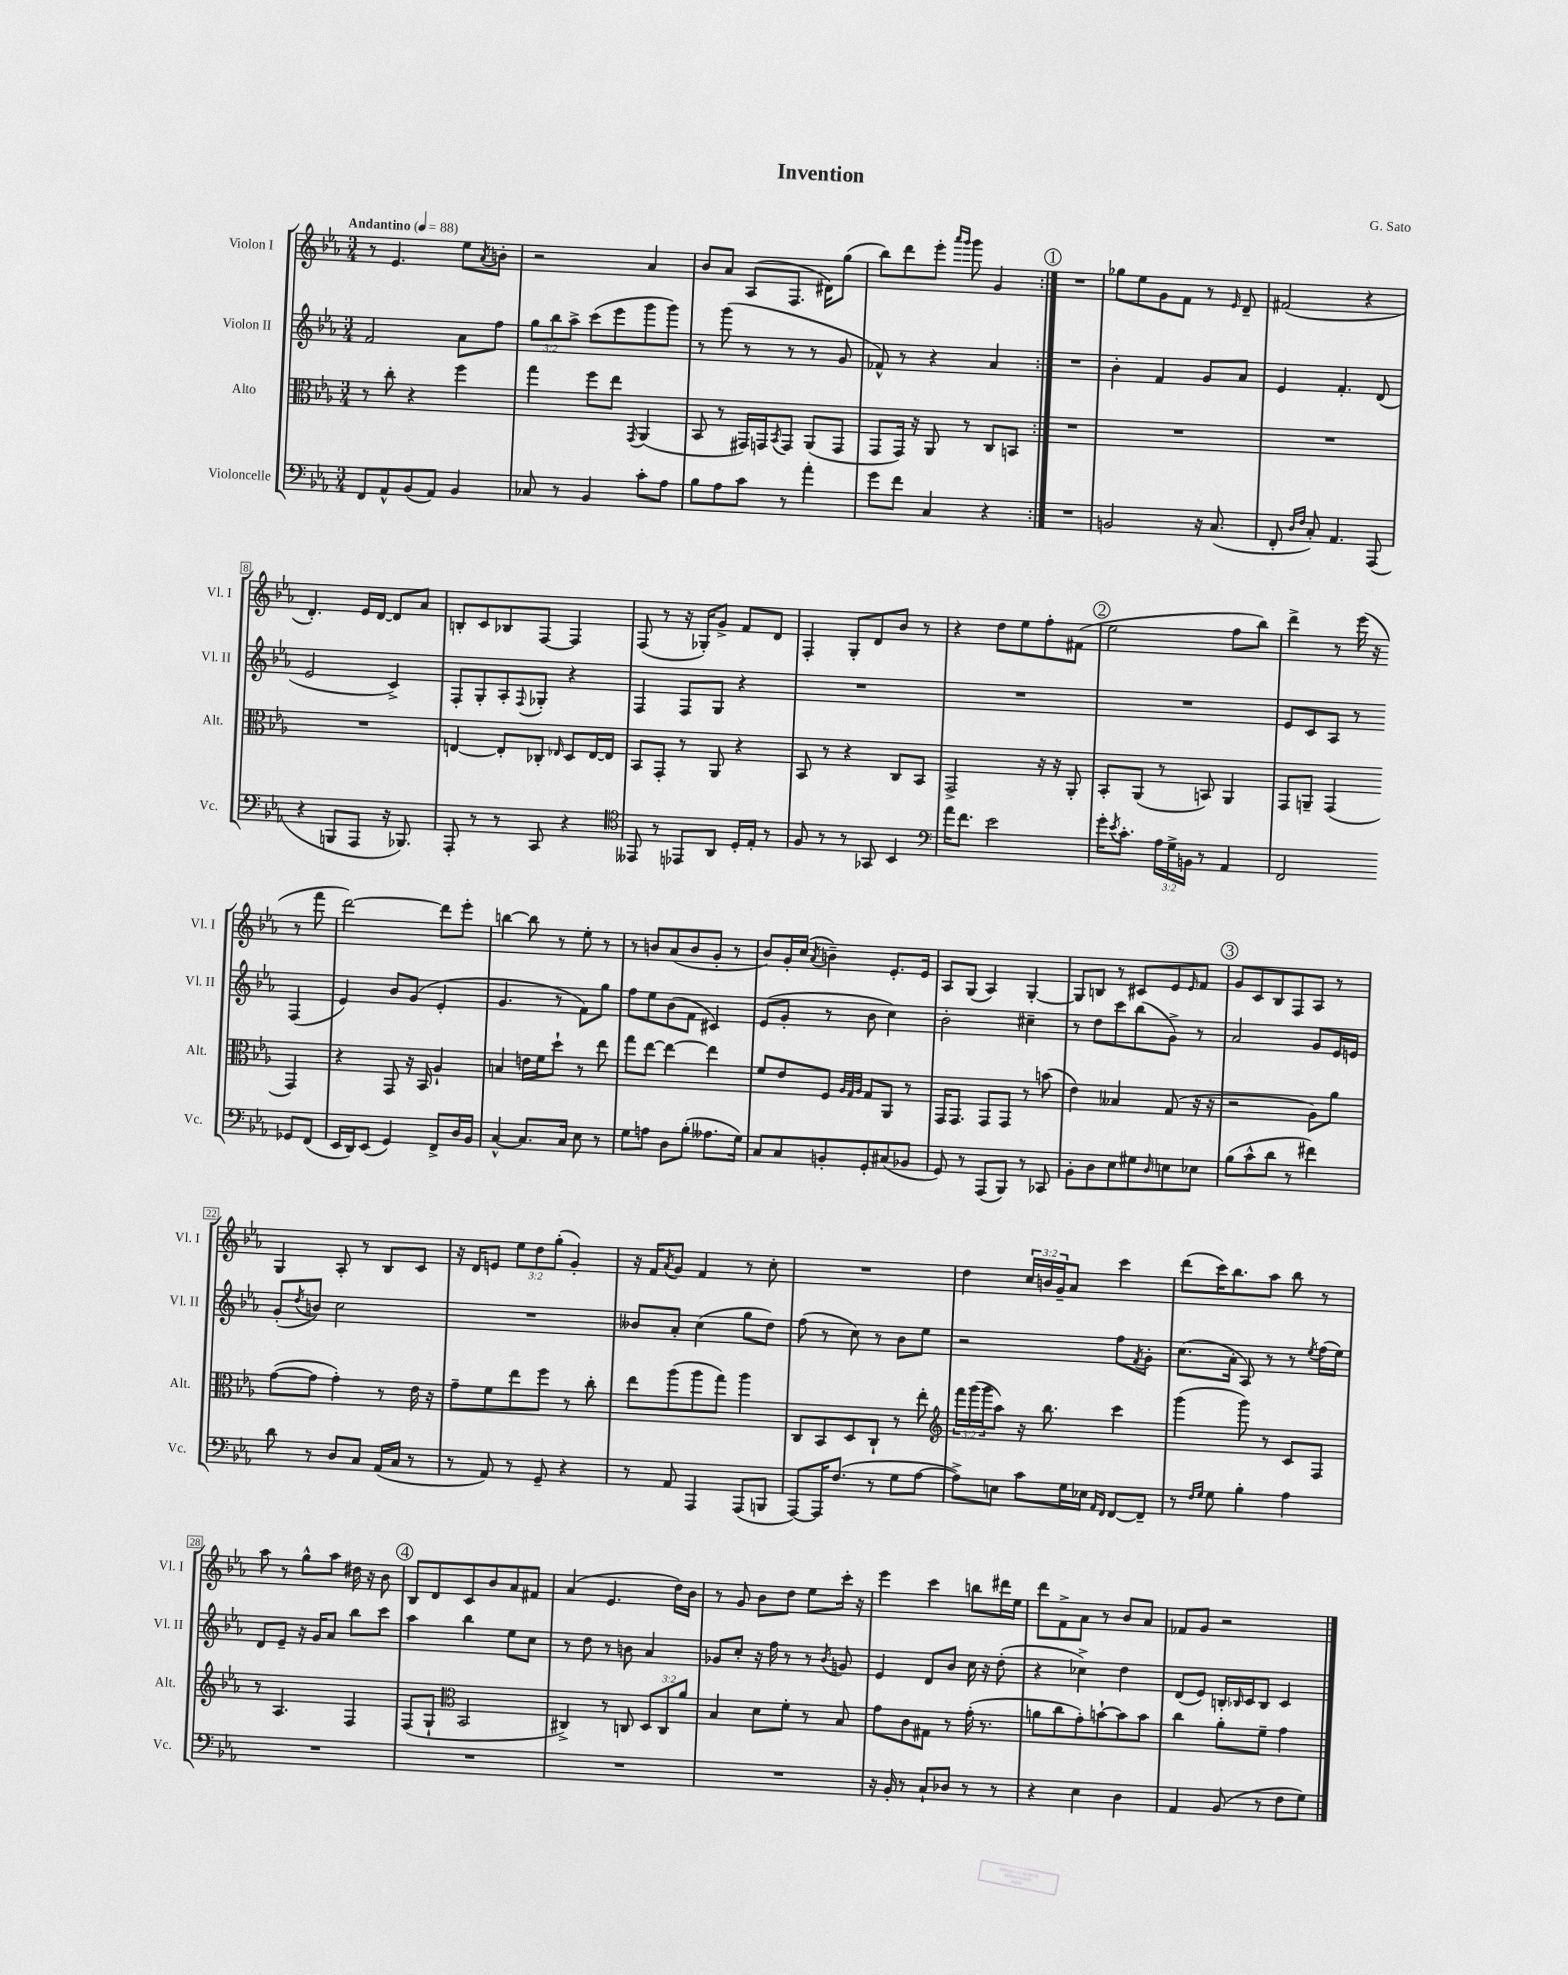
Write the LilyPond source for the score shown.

\header { title = "Invention" composer = "G. Sato" }
<<
\new StaffGroup <<
\new Staff = "s0" \with { instrumentName = "Violon I" shortInstrumentName = "Vl. I" } {
    \clef treble \key ees \major \numericTimeSignature \time 3/4 \override Staff.TupletNumber.text = #tuplet-number::calc-fraction-text \tempo "Andantino" 4 = 88
    \repeat volta 2 { r8 ees'4. ees''8 \acciaccatura { aes'8 } b'8-. |
    r2 aes'4 |
    bes'8 aes'8 aes8( f8. dis'16) g''8( |
    bes''8) d'''8 ees'''8-. \grace { aes'''16 g'''16 } g'''8 g'4 | }
    \mark \markup { \circle "1" } R2. |
    ges''8 ees''8 g'8 f'8 r8 \grace { ees'16 } d'8-- |
    fis'2( r4 |
    d'4.-.) ees'16 d'16~ d'8 aes'8 |
    b8-. c'8 bes8 f8~ f4 |
    f8( r8 r16 ges16-.) g'8-> f'8 d'8 |
    f4-. g8-. d'8 bes'8 r8 |
    r4 d''8 ees''8 f''8-. fis'8( |
    \mark \markup { \circle "2" } ees''2 f''8 bes''8) |
    d'''4-> r8 ees'''16( r16 r8 f'''8 |
    d'''2~) d'''8 ees'''8-. |
    b''4~ b''8 r8 ees''8-. r8 |
    r8 b'8 aes'8( b'8 g'8-. r8 |
    bes'8) g'16-. c''16( \acciaccatura { aes'8 } b'4--) ees'8.-. ees'16 |
    aes8 g8( aes4) g4~-. |
    g8 b8 r8 cis'8 ees'8 \grace { ees'16 } f'8 |
    \mark \markup { \circle "3" } g'8 c'8 bes8 f8 aes8 r8 |
    g4 aes8-. r8 bes8 c'8 |
    r16 d'16 e'8 \tuplet 3/2 { ees''8 d''8 g''8-.( } g'4-.) |
    r16 f'16 \acciaccatura { aes'8 } g'8 f'4 r8 c''8-. |
    R2. |
    d''4 \tuplet 3/2 { c''16 b'16 g'16-- } aes'8 c'''4 |
    d'''8( c'''16) bes''8. aes''8 bes''8 r8 |
    aes''8 r8 g''8-^ aes''8 dis''16 r16 bes'8 |
    \mark \markup { \circle "4" } bes8 d'8 c'8 bes'8 aes'8 fis'8 |
    aes'4( ees'4. d''16) bes'16 |
    r8 g'8 bes'8 d''8 ees''8 c'''16-. r16 |
    ees'''4 c'''4 b''8 dis'''16 ees''16 |
    d'''8 f'8-> aes'8 r8 bes'8 aes'8 |
    fes'8 g'8 r2 \bar "|." |
}
\new Staff = "s1" \with { instrumentName = "Violon II" shortInstrumentName = "Vl. II" } {
    \clef treble \key ees \major \numericTimeSignature \time 3/4 \override Staff.TupletNumber.text = #tuplet-number::calc-fraction-text
    \repeat volta 2 { f'2 aes'8 f''8 |
    \tuplet 3/2 { g''8 bes''8 aes''8-> } c'''8( ees'''8 g'''8 g'''8) |
    r8 g'''8( r8 r8 r8 g'8 |
    fes'8-^) r8 r4 aes'4 | }
    \mark \markup { \circle "1" } R2. |
    bes'4-. f'4 g'8 aes'8 |
    ees'4 f'4.-. d'8( |
    ees'2 c'4->) |
    f8-. g8-. aes8-. \appoggiatura { f8 } ges8-. r4 |
    f4 f8 g8 r4 |
    R2. |
    R2. |
    \mark \markup { \circle "2" } R2. |
    ees'8 c'8 aes8 r8 f4( |
    ees'4) bes'8 g'8( ees'4-. |
    g'4. r8 f'8) g''8 |
    f''8 ees''8 bes'8( f'8 cis'4) |
    ees'8( g'8-. r8 bes'8 c''4) |
    bes'2-. cis''4-- |
    r8 d''8 c'''8 bes''8( g'8->) r8 |
    \mark \markup { \circle "3" } aes'2 g'8 ees'16 e'16 |
    g'8-.( \acciaccatura { d''8 } b'8) c''2 |
    R2. |
    beses'8 aes'8-. c''4( g''8 d''8) |
    f''8( r8 c''8) r8 bes'8 ees''8 |
    r2 f''8 \acciaccatura { f'8 } g'8-. |
    c''8.( aes'16-. aes8) r8 r8 \acciaccatura { ees''8 } f''16( ees''16) |
    d'8 ees'8-- r16 g'16 aes'8 bes''8 c'''8 |
    \mark \markup { \circle "4" } aes''4 bes''4 ees''8 c''8 |
    r8 d''8 r8 b'8 aes'4 |
    ges'8 c''8-. r16 f''16 r8 r8 \acciaccatura { bes'8 } g'8 |
    ees'4 d'8 bes'8 c''16 r16 d''8-.( |
    r4 ces''4->) d''4 |
    d'8( ees'8) b16-. \grace { bes16 } c'16 bes8 c'4 \bar "|." |
}
\new Staff = "s2" \with { instrumentName = "Alto" shortInstrumentName = "Alt." } {
    \clef alto \key ees \major \numericTimeSignature \time 3/4 \override Staff.TupletNumber.text = #tuplet-number::calc-fraction-text
    \repeat volta 2 { r8 c''8-. r4 f''4 |
    g''4 f''8 ees''8 \acciaccatura { g,8 } aes,4( |
    bes,8 r8 gis,16) g,16 \acciaccatura { bes,8 } g,8 aes,8( g,8 |
    g,8 g,16) r16 aes,8 r8 c8 b,8 | }
    \mark \markup { \circle "1" } R2. |
    R2. |
    R2. |
    R2. |
    e4~ e8-. ces8-. \grace { ees16 } d8 ees16~ ees16 |
    bes,8 g,8-. r8 aes,8 r4 |
    bes,8 r8 r4 c8 bes,8 |
    g,2-> r16 r16 aes,8-. |
    \mark \markup { \circle "2" } bes,8-. aes,8( r8 b,8) aes,4 |
    g,8 a,8-- g,4( g,4) |
    r4 g,8 r16 bes,16 aes4-! |
    b4 e'16 f'16 d''8-! r8 ees''8 |
    g''8 ees''8~ ees''4~ ees''4 |
    f'8 ees'8 f8 \grace { aes32 g32 aes32 } g8 aes,8 r8 |
    g,16 g,8. g,8 g,8 r8 b'8( |
    ees'4) beses4 g8( r16 r16 |
    \mark \markup { \circle "3" } r2 aes8) aes'8 |
    g'8~( g'8 g'4-.) r8 ees'16 r16 |
    g'8-- f'8 ees''8 f''8 r8 c''8-. |
    ees''8 aes''8( aes''8 g''8) aes''4 |
    c8 bes,8 d8 c8-! r8 ees''8-. |
    \clef treble \tuplet 3/2 { f'''16 g'''16( g'''16 } aes''8) r16 bes''8. c'''4 |
    g'''4( g'''8) r8 c'8 f8 |
    r8 aes4. f4 |
    \mark \markup { \circle "4" } f8( g8-! \clef alto bes,2 |
    cis4->) r8 c8 \tuplet 3/2 { d8 c8 aes'8 } |
    bes4 d'8 f'8-. r8 bes8 |
    g'8 c'8 gis8 r8 g'16-.( r8. |
    a'8 c''8 g'8-.) b'8~-! b'8 b'8 |
    c''4 aes'8-. f'8-- g'4 \bar "|." |
}
\new Staff = "s3" \with { instrumentName = "Violoncelle" shortInstrumentName = "Vc." } {
    \clef bass \key ees \major \numericTimeSignature \time 3/4 \override Staff.TupletNumber.text = #tuplet-number::calc-fraction-text
    \repeat volta 2 { f,8 aes,8-^ bes,8( aes,8) bes,4 |
    ces8 r8 bes,4 c'8-. aes8 |
    bes8 aes8 c'8 r8 aes'4-. |
    g'8 f'8 c4 r4 | }
    \mark \markup { \circle "1" } R2. |
    b,2 r16 c8.( |
    f,8-. \grace { d16 f16 } c8-.) aes,4. aes,,8( |
    r4 b,,8 aes,,8 r16 bes,,8.) |
    aes,,8-. r8 r8 c,8 r4 |
    \clef tenor eeses,8 r8 ees,8 aes,8 d16-. ees16-. r8 |
    f8 r8 r8 ges,8 bes,4 |
    \clef bass aes'16 f'8. ees'2 |
    \mark \markup { \circle "2" } g'16-. \acciaccatura { ees'8 } c'8.-. \tuplet 3/2 { aes16 g16-> b,16 } r8 aes,4 |
    f,2 ges,8 f,8( |
    ees,16 d,16) ees,8( g,4) f,8-> d16 bes,16 |
    c4~-^ c8. c16 ees8 r8 |
    g8 a8 d8 bes8-.( aeses8. g16) |
    c8 c8 b,8-. g,8-. cis8( bes,8 |
    g,8) r8 aes,,8( bes,,8) r8 ces,8 |
    bes,8-. d8 ees8 gis8 \grace { d16 } e8 ees8 |
    \mark \markup { \circle "3" } bes8( c'8-^ d'8 r8 fis'4) |
    d'8 r8 d8 c8 aes,16( c16 r8 |
    r8 aes,8) r8 g,8-- r4 |
    r8 aes,8 aes,,4 aes,,8( b,,8 |
    aes,,8~) aes,,16 f8.( r8 g8 aes8~ |
    aes8->) e8 c'8 g16 ees16 \grace { aes,16 f,16 } f,8~ f,8-- |
    r8 \grace { f16 g16 } g8 bes4-. aes4 |
    R2. |
    \mark \markup { \circle "4" } R2. |
    R2. |
    R2. |
    r16 bes,16-. r8 c8-! des8 r8 r8 |
    r4 ees4 d4 |
    aes,4 bes,8( r8 f8 g8) \bar "|." |
}
>>
>>
\layout { \context { \Score \override BarNumber.stencil = #(make-stencil-boxer 0.1 0.3 ly:text-interface::print) } }
